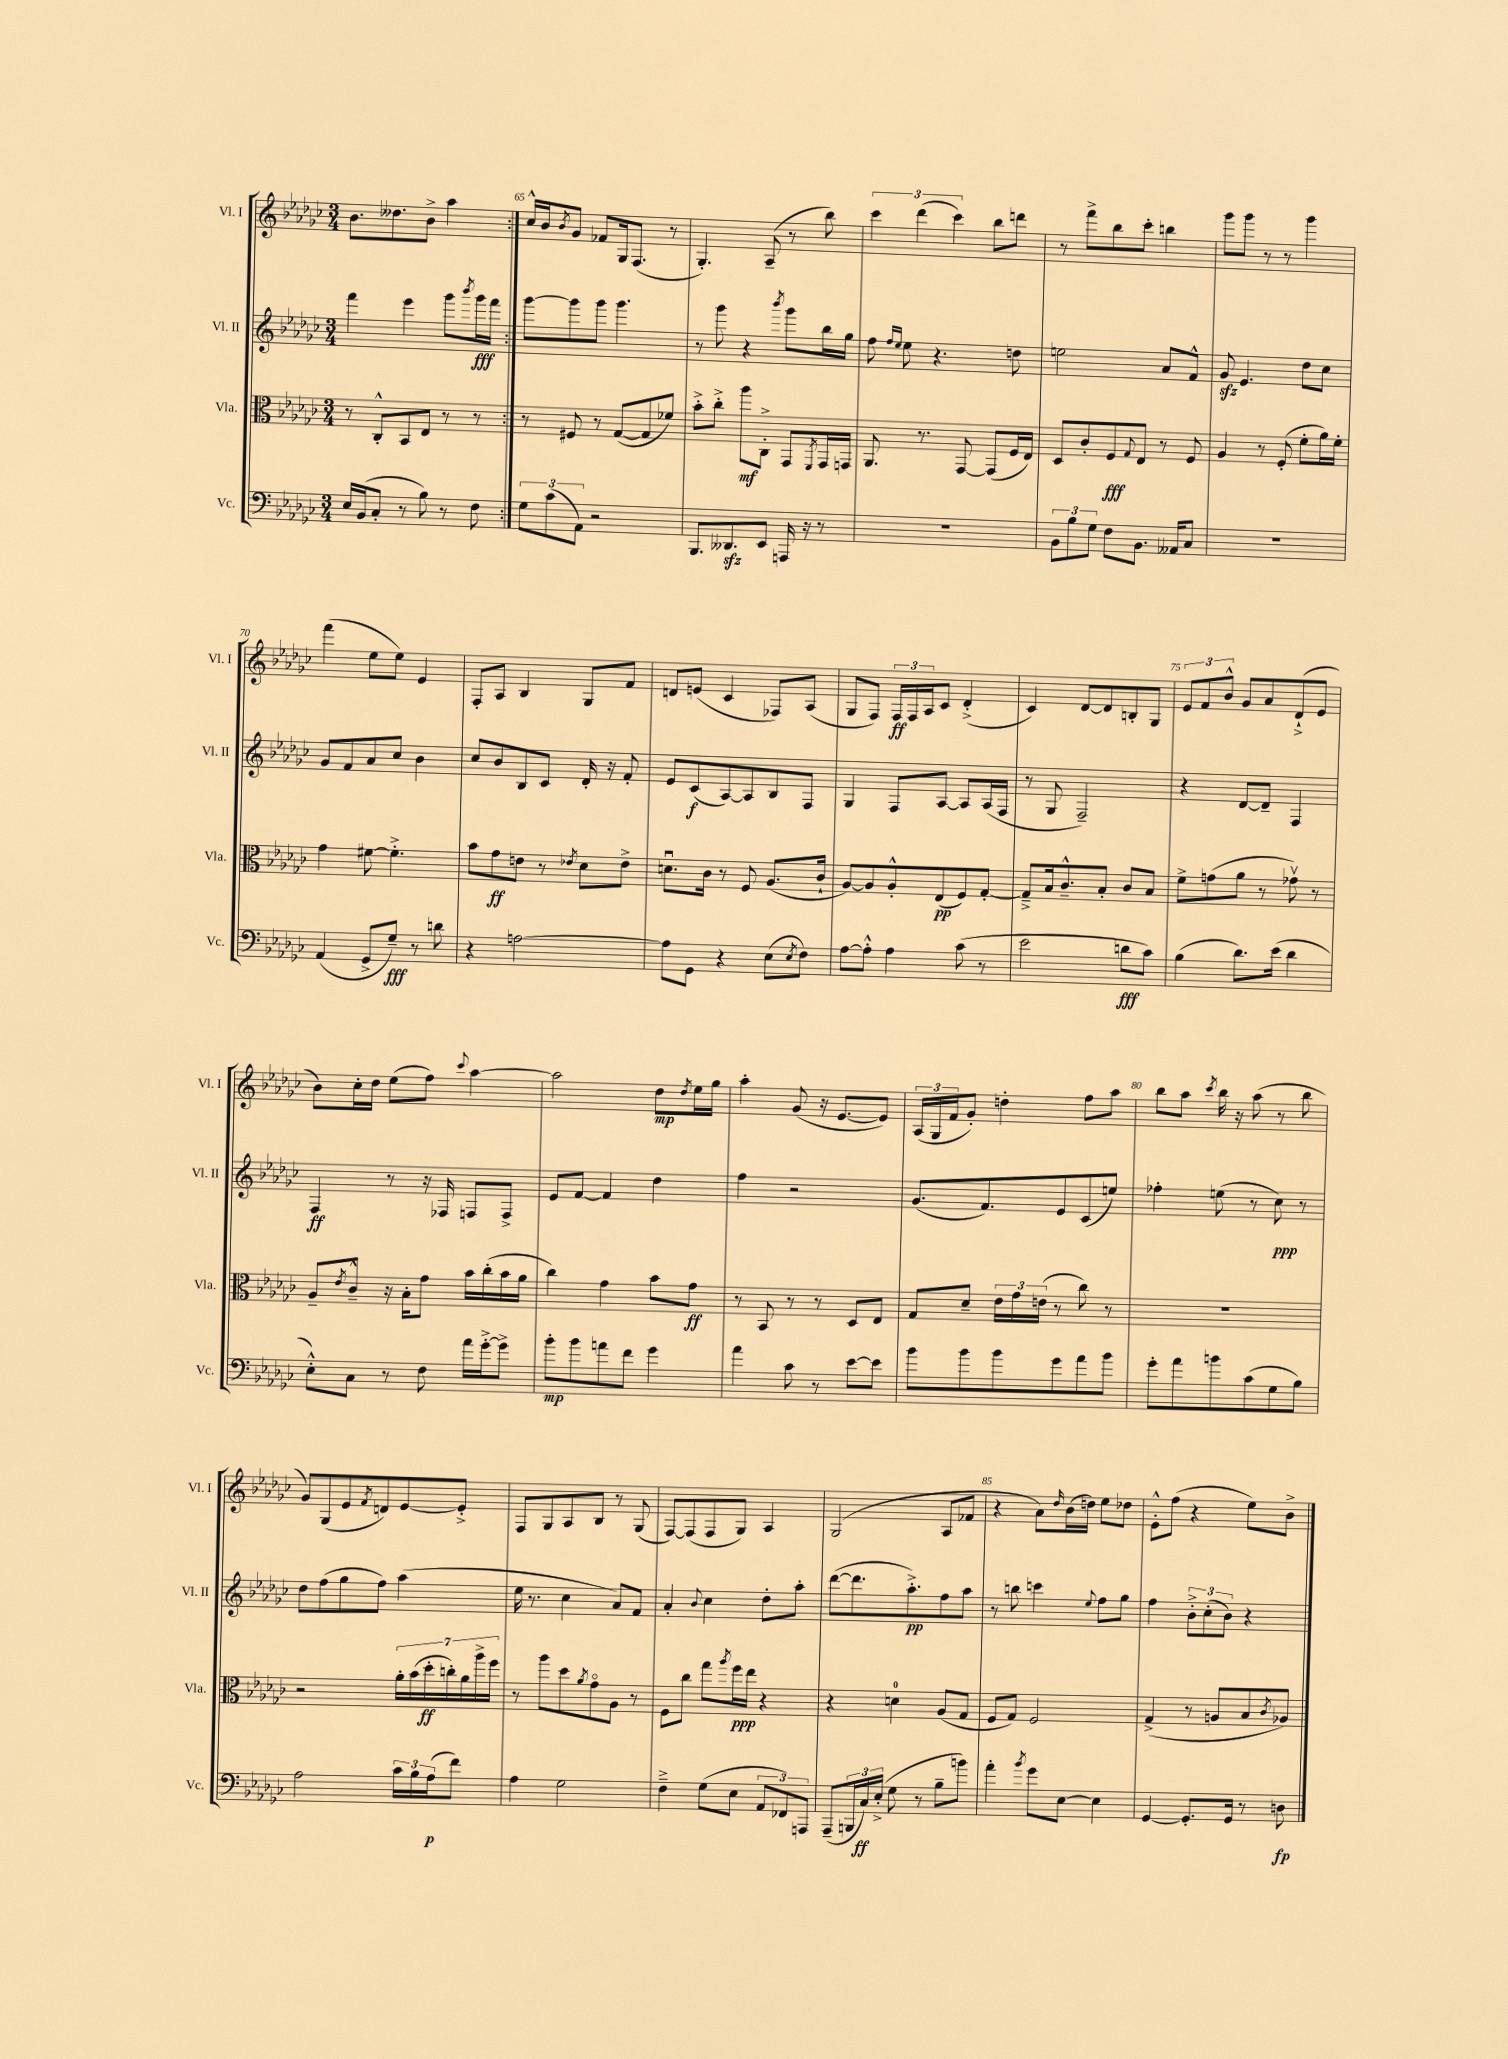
<<
\new StaffGroup <<
\new Staff = "s0" \with { instrumentName = "Vl. I" shortInstrumentName = "Vl. I" } {
    \clef treble \key ges \major \numericTimeSignature \time 3/4
    \repeat volta 2 { bes'8. deses''8. bes'8-> aes''4 | }
    ces''16-^ bes'16 \acciaccatura { bes'8 } ges'8 fes'8 ges16 f8.( r8 |
    ges4.-.) aes8--( r8 bes''8) |
    \tuplet 3/2 { ces'''4 des'''4( ces'''4) } bes''8 d'''8 |
    r8 f'''8-> bes''8 ces'''8-. b''4 |
    ges'''8 ges'''8 r8 r8 ges'''4 |
    f'''4( ees''8 ees''8) ees'4 |
    f8-. aes8 bes4 ges8 f'8 |
    d'8 e'8( ces'4 fes8) aes8( |
    ges8 f8) \tuplet 3/2 { f16\ff f16 aes16 } ces'8 des'4-.->( |
    ces'4) des'8~ des'8 b8-. ges8 |
    \tuplet 3/2 { ees'8 f'8 bes'8-^ } ges'8 aes'8 des'8-!->( ees'8 |
    bes'8) ces''16-. des''16 ees''8( f''8) \appoggiatura { ces'''8 } aes''4~ |
    aes''2 des''8\mp \acciaccatura { des''8 } ees''16 ges''16 |
    aes''4-. ges'8( r16 ees'8.~ ees'8) |
    \tuplet 3/2 { aes16( ges16 f'16 } ges'8-.) d''4-. f''8 aes''8 |
    bes''8 aes''8 \acciaccatura { ces'''8 } bes''16 r16 aes''8( r8 bes''8 |
    ges'8) ges8( ees'8 \acciaccatura { f'8 } d'8) ees'8~ ees'8-.-> |
    f8 ges8 aes8 bes8 r8 ges8( |
    f8~) f8( f8 ges8) aes4 |
    ges2( aes8 fes'8 |
    r4 aes'8) \grace { des''16 } bes'16( d''16) ees''8 des''8 |
    ees'8-.-^ f''8( r4 ees''8) bes'8-> \bar "|." |
}
\new Staff = "s1" \with { instrumentName = "Vl. II" shortInstrumentName = "Vl. II" } {
    \clef treble \key ges \major \numericTimeSignature \time 3/4
    \repeat volta 2 { f'''4 ees'''4 ges'''8 \acciaccatura { bes'''8 } ges'''16\fff f'''16 | }
    ges'''8~ ges'''8 ges'''8 ges'''4. |
    r8 ges'''8 r4 \acciaccatura { bes'''8 } ges'''8 bes''16 ges''16 |
    f''8 \grace { f''16 ees''16 } ees''8 r4. d''8 |
    e''2 aes'8 f'8-^ |
    ges'8\sfz ees'4. des''8 ces''8 |
    ges'8 f'8 aes'8 ces''8 bes'4 |
    ces''8 bes'8 bes8 ces'8 des'16-. r16 f'8-. |
    ees'8 ces'8\f( aes8~) aes8 bes8 f8 |
    ges4 f8 aes8~ aes8 aes16( f16 |
    r8 ges8 f2--) |
    r4 des'8~ des'8-- f4 |
    f4\ff r8 r16 fes16 f8 f8-> |
    ees'8 f'8~ f'4 des''4 |
    f''4 r2 |
    ges'8.( f'8.) ees'8 ces'8( e''8) |
    fes''4-. e''8( r8 ces''8\ppp) r8 |
    des''8 f''8( ges''8 f''8) aes''4( |
    ees''16 r8. ces''4 aes'8) f'8 |
    aes'4-. \appoggiatura { bes'8 } ces''4 des''8-. aes''8-. |
    des'''8~( des'''8. aes''8.-.->\pp) f''8 aes''8 |
    r8 b''8 c'''4 \appoggiatura { ees''8 } f''8 ges''8 |
    f''4 \tuplet 3/2 { bes'8-.-> ces''8-.( bes'8) } r4 \bar "|." |
}
\new Staff = "s2" \with { instrumentName = "Vla." shortInstrumentName = "Vla." } {
    \clef alto \key ges \major \numericTimeSignature \time 3/4
    \repeat volta 2 { r8 ces8-.-^ bes,8 ees8 r8 r8 | }
    r8 fis8 r8 ges8~( ges8 fes'8) |
    bes'8-.-> ces''8-.-> aes''8\mf ces8-.-> ges,8 \acciaccatura { f,8 } ges,16 g,16 |
    aes,8. r8. ges,8~ ges,8( f16 ees16) |
    des8 ces'8-. f8\fff \appoggiatura { ges8 } ees8 r8 f8 |
    aes4 r8 f8-.( f'8-. aes'16) f'16-. |
    ges'4 fis'8~ fis'4.-.-> |
    bes'8 ges'8\ff e'8 r8 \acciaccatura { ees'8 } des'8 ees'8-> |
    d'8.\downbow ces'16 r8 f8 aes8.( ces'16-! |
    aes8~) aes8 aes8-.-^ ees8\pp( f8) ges8~-. |
    ges8---> bes16 ces'8.---^ bes8-. ces'8 bes8 |
    f'8-> g'8( aes'8 r8 ges'8\upbow) r8 |
    aes8-- \acciaccatura { ees'8 } ces'8---^ r16 bes16-. ges'8 bes'16 ces''16-.( bes'16 aes'16 |
    ces''4) ges'4 bes'8 ges'8\ff |
    r8 bes,8 r8 r8 des8 ees8 |
    ges8 des'8-- \tuplet 3/2 { ees'16 ges'16 e'16( } r8 ces''8) r8 |
    R2. |
    r2 \tuplet 7/4 { aes'16-. bes'16( des''16-.\ff c''16-.) aes'16 aes''16-> f''16 } |
    r8 aes''8 des''8 \acciaccatura { aes'8 } ges'8\flageolet aes8 r8 |
    f8 ces''8 ges''8 \acciaccatura { aes''8 } f''16\ppp ees''16 r4 |
    r4 d'4-0 aes8( ges8 |
    f8 ges8) f2 |
    ges4->( r8 a8 bes8 \acciaccatura { ces'8 } aes8) \bar "|." |
}
\new Staff = "s3" \with { instrumentName = "Vc." shortInstrumentName = "Vc." } {
    \clef bass \key ges \major \numericTimeSignature \time 3/4
    \repeat volta 2 { ees16 bes,16( ces8-. r8 bes8) r8 f8 | }
    \tuplet 3/2 { ges8 ces'8( aes,8) } r2 |
    bes,,8. deses,8.\sfz ees,8 a,,16 r16 r8 |
    R2. |
    \tuplet 3/2 { bes,8 bes8 ges8 } f8 bes,8. aeses,16 ces8 |
    R2. |
    aes,4( ges,8-> ges8--\fff) r8 d'8 |
    r4 a2~ |
    a8 ges,8 r4 ees8( \acciaccatura { ees8 } f8) |
    aes8~ aes8-.-^ aes4 ces'8( r8 |
    ees'2 d'8\fff ces'8) |
    bes4( des'8.) ees'16( des'4 |
    ees8-.-^) ces8 r8 f8 aes'16 ges'16~-.-> ges'8-> |
    bes'8-.\mp bes'8 a'8 f'8 ges'4 |
    aes'4 ces'8 r8 ees'8~ ees'8 |
    bes'8 bes'8 bes'8 ges'8 aes'8 bes'8 |
    ges'8-. aes'8 b'8 ces'8( ges8 bes8) |
    aes2 \tuplet 3/2 { ces'16 bes16 aes16\p( } f'8) |
    aes4 ges2 |
    f4---> ges8( ees8 \tuplet 3/2 { aes,8 fes,8) a,,8 } |
    aes,,8--( \tuplet 3/2 { b,,16 ces16\ff) ees16-.->( } ges8 r8 bes8-- b'8) |
    aes'4-. \acciaccatura { bes'8 } ges'8 ees8~ ees4 |
    ges,4~ ges,8.-. ges,16 r8 d8\fp \bar "|." |
}
>>
>>
\layout { \context { \Score currentBarNumber = #64 \override BarNumber.break-visibility = ##(#f #t #t) barNumberVisibility = #(every-nth-bar-number-visible 5) } }
